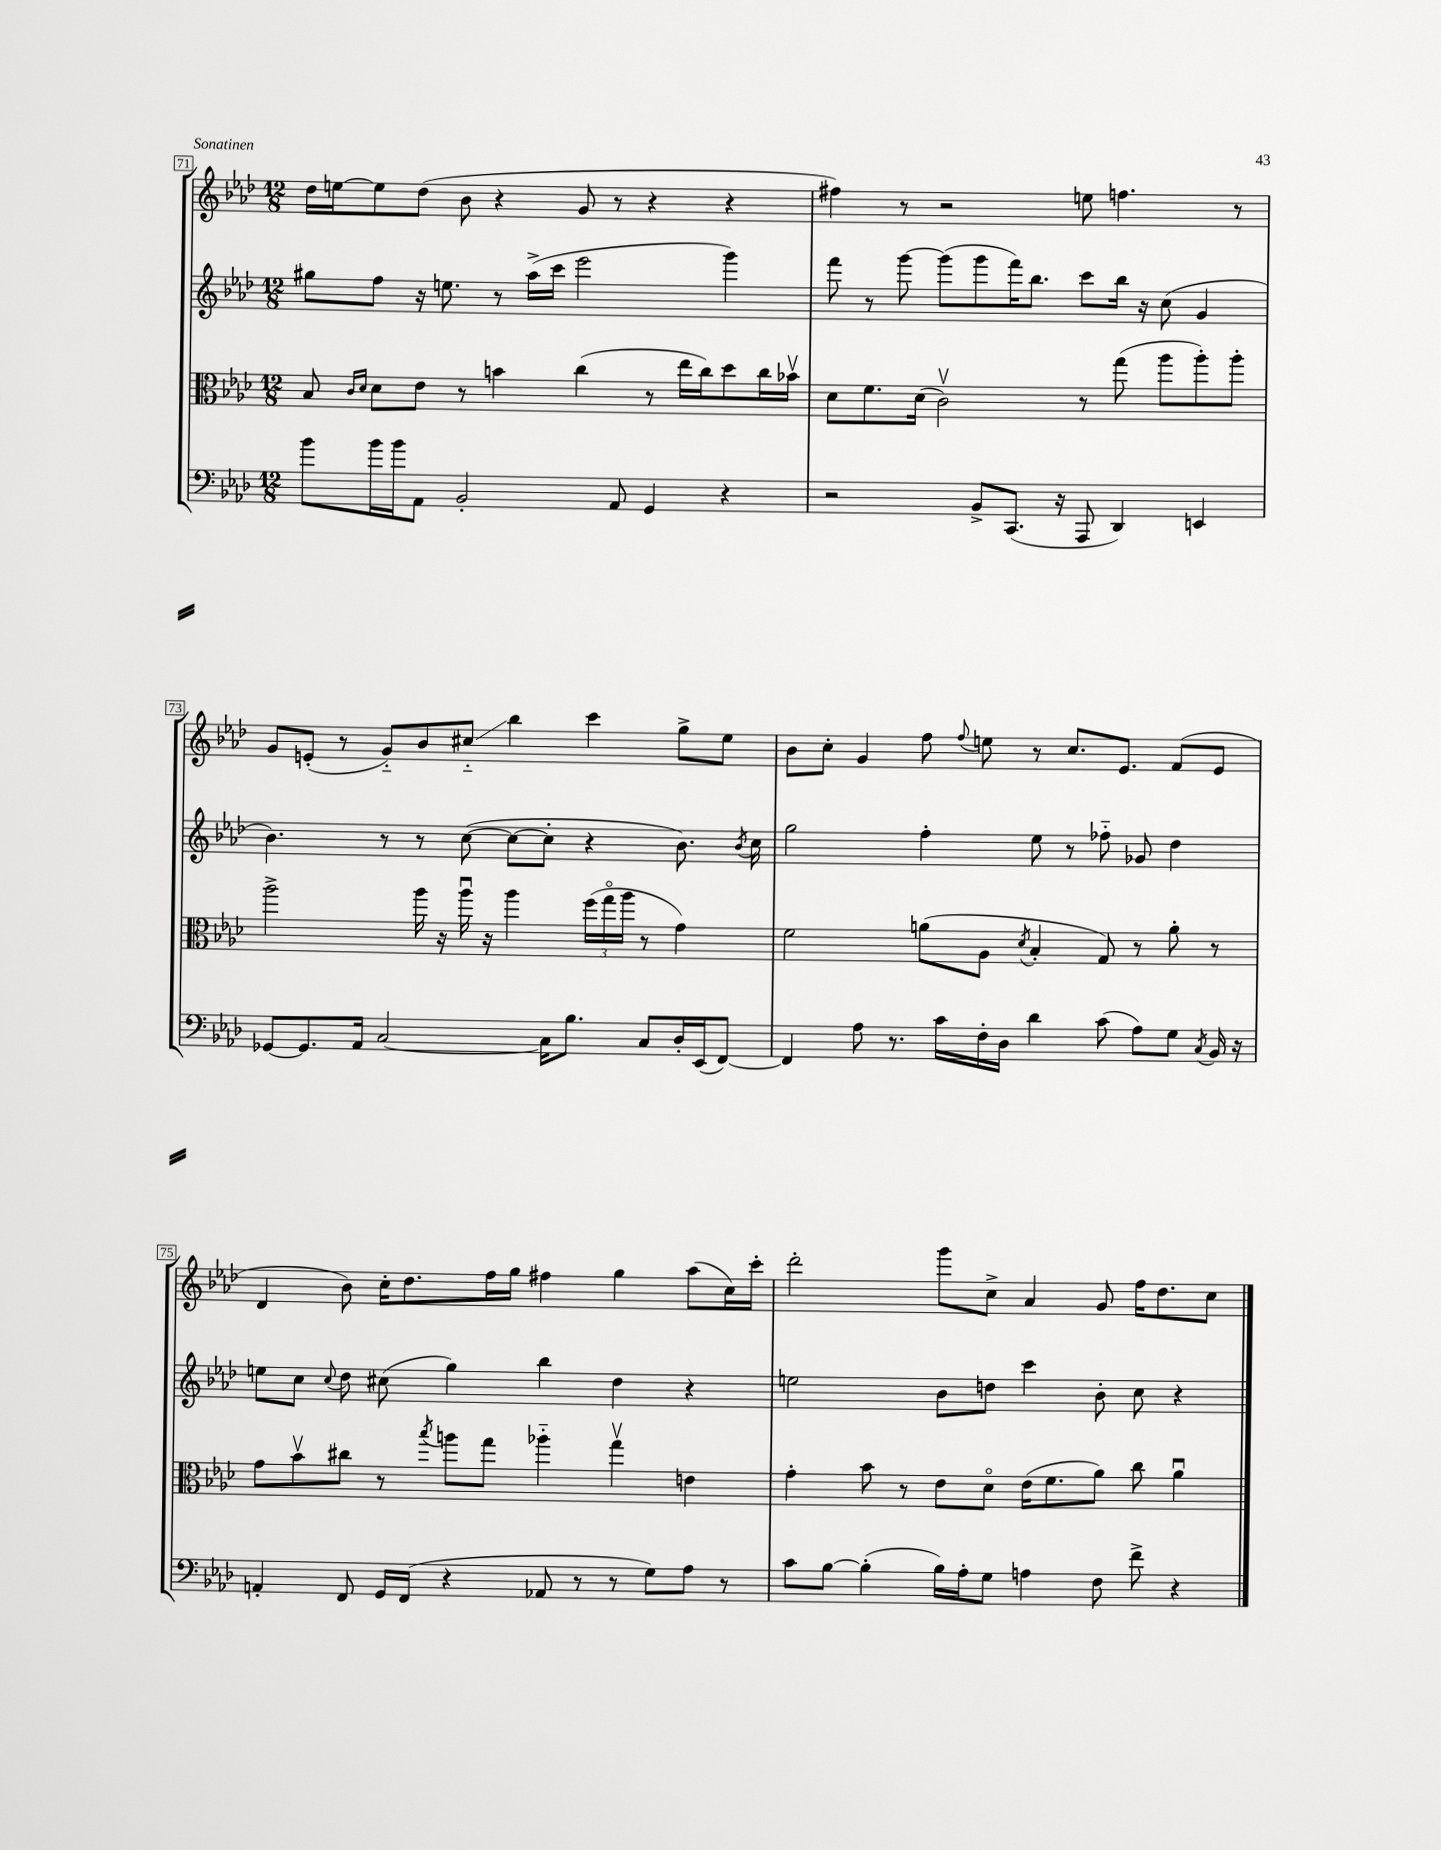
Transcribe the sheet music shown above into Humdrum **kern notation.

**kern	**kern	**kern	**kern
*staff4	*staff3	*staff2	*staff1
*clefF4	*clefC3	*clefG2	*clefG2
*k[b-e-a-d-]	*k[b-e-a-d-]	*k[b-e-a-d-]	*k[b-e-a-d-]
*M12/8	*M12/8	*M12/8	*M12/8
8b-\L	8B-/	8gg#\L	16dd-\LL
.	.	.	[16ee\J
.	16qqc/LL	.	.
.	16qqd-/JJ	.	.
16b-\L	8d-\L	8ff\J	8ee\]
16b-\J	.	.	.
8AA-\J	8e-\J	16r	(8dd-\J
.	.	8.ee\	.
2BB-'/	8r	.	8b-\
.	4b\	8r	4r
.	.	(16aa-^\LL	.
.	.	16ccc\JJ	.
.	(4cc\	2eee-\	8g/
8AA-/	.	.	8r
4GG/	8r	.	4r
.	16ee-\LL	.	.
.	16cc\J)	.	.
4r	8dd-\	4ggg\)	4r
.	16cc\L	.	.
.	16b-v\JJ	.	.
=	=	=	=
2r	8d-\L	8fff\	4ff#\)
.	8.f\	8r	.
.	.	[8ggg\	8r
.	(16d-\Jk	.	.
.	2cv\)	(8ggg\]L	2r
8BB-^/L	.	8ggg\	.
(8.CC/J	.	16fff\K)	.
.	.	8.bb-\J	.
16r	.	.	.
8AAA-/	8r	8ccc\L	8ee\
4DD-/)	(8gg\	16bb-\Jk	4.ff\
.	.	16r	.
.	8aa-\L	(8cc\	.
4EE/	8aa-'\)	4g/	.
.	8aa-'\J	.	8r
=	=	=	=
[8GG-/L	2aa-^\	4.b-\)	8g/L
8.GG-/]	.	.	(8e'/J
.	.	.	8r
16AA-/Jk	.	.	.
[2C/	.	8r	8g'~/L)
.	16aa-\	8r	8b-/
.	16r	.	.
.	16aa-u\	([8cc\	8cc#'~/J
.	16r	.	.
.	4aa-\	8cc\_L	4bb-\
16C\]LK	.	8cc'\]J	.
8.B-\J	.	.	.
.	(24ff\LL	4r	4ccc\
.	24ggo\	.	.
.	24aa-\JJ	.	.
8C/L	8r	.	.
16D-'/L	4g\)	8.b-\)	8gg^\L
(16EE-/J	.	.	.
[8FF/J)	.	.	8ee-\J
.	.	8qb-/	.
.	.	16cc\	.
=	=	=	=
4FF/]	2f\	2gg\	8b-\L
.	.	.	8cc'\J
8A-\	.	.	4g/
8.r	.	.	.
.	(8a\L	4ff'\	8ff\
16c\LL	.	.	.
.	.	.	8qqff/
16F'\	8A-\J	.	8ee\
16D-\JJ	.	.	.
.	8qd-/	.	.
4d-\	4B-'/	8ee-\	8r
.	.	8r	8.cc/L
(8c\	8G/)	8ff-'~\	.
.	.	.	8.e-/J
8A-\L)	8r	8g-/	.
8G\J	8a'\	4dd-\	(8f/L
8qC/	.	.	.
16BB-/	8r	.	8e-/J
16r	.	.	.
=	=	=	=
4AA'/	8g\L	8ee\L	4d-/
.	8b-v\	8cc\J	.
.	.	8qqcc/	.
8FF/	8cc#\J	8dd-\	8b-\)
16GG/LL	8r	(8cc#\	16cc'\LK
(16FF/JJ	.	.	8.dd-\
.	8qbb-/	.	.
4r	8aa\L	4gg\)	.
.	8gg\J	.	16ff\L
.	.	.	16gg\JJ
8AA-/	4aa-'~\	4bb-\	4ff#\
8r	.	.	.
8r	4ggv\	4dd-\	4gg\
8G\L)	.	.	.
8A-\J	4e\	4r	(8aa-\L
8r	.	.	16cc\L)
.	.	.	16ccc'\JJ
=	=	=	=
8c\L	4g'\	2ee\	2ddd-'\
[8B-\J	.	.	.
(4B-'\]	8b-\	.	.
.	8r	.	.
16B-\LL)	8e-\L	8b-\L	8ggg\L
16A-'\J	.	.	.
8G\J	8d-o\J	8dd\J	8cc^\J
4A\	(16e-\LK	4ccc\	4a-/
.	8.f\	.	.
8F\	8a-\J)	8b-'\	8g/
8f^\	8cc\	8cc\	16ff\LK
.	.	.	8.dd-\
4r	4a-u\	4r	.
.	.	.	8cc\J
==	==	==	==
*-	*-	*-	*-
